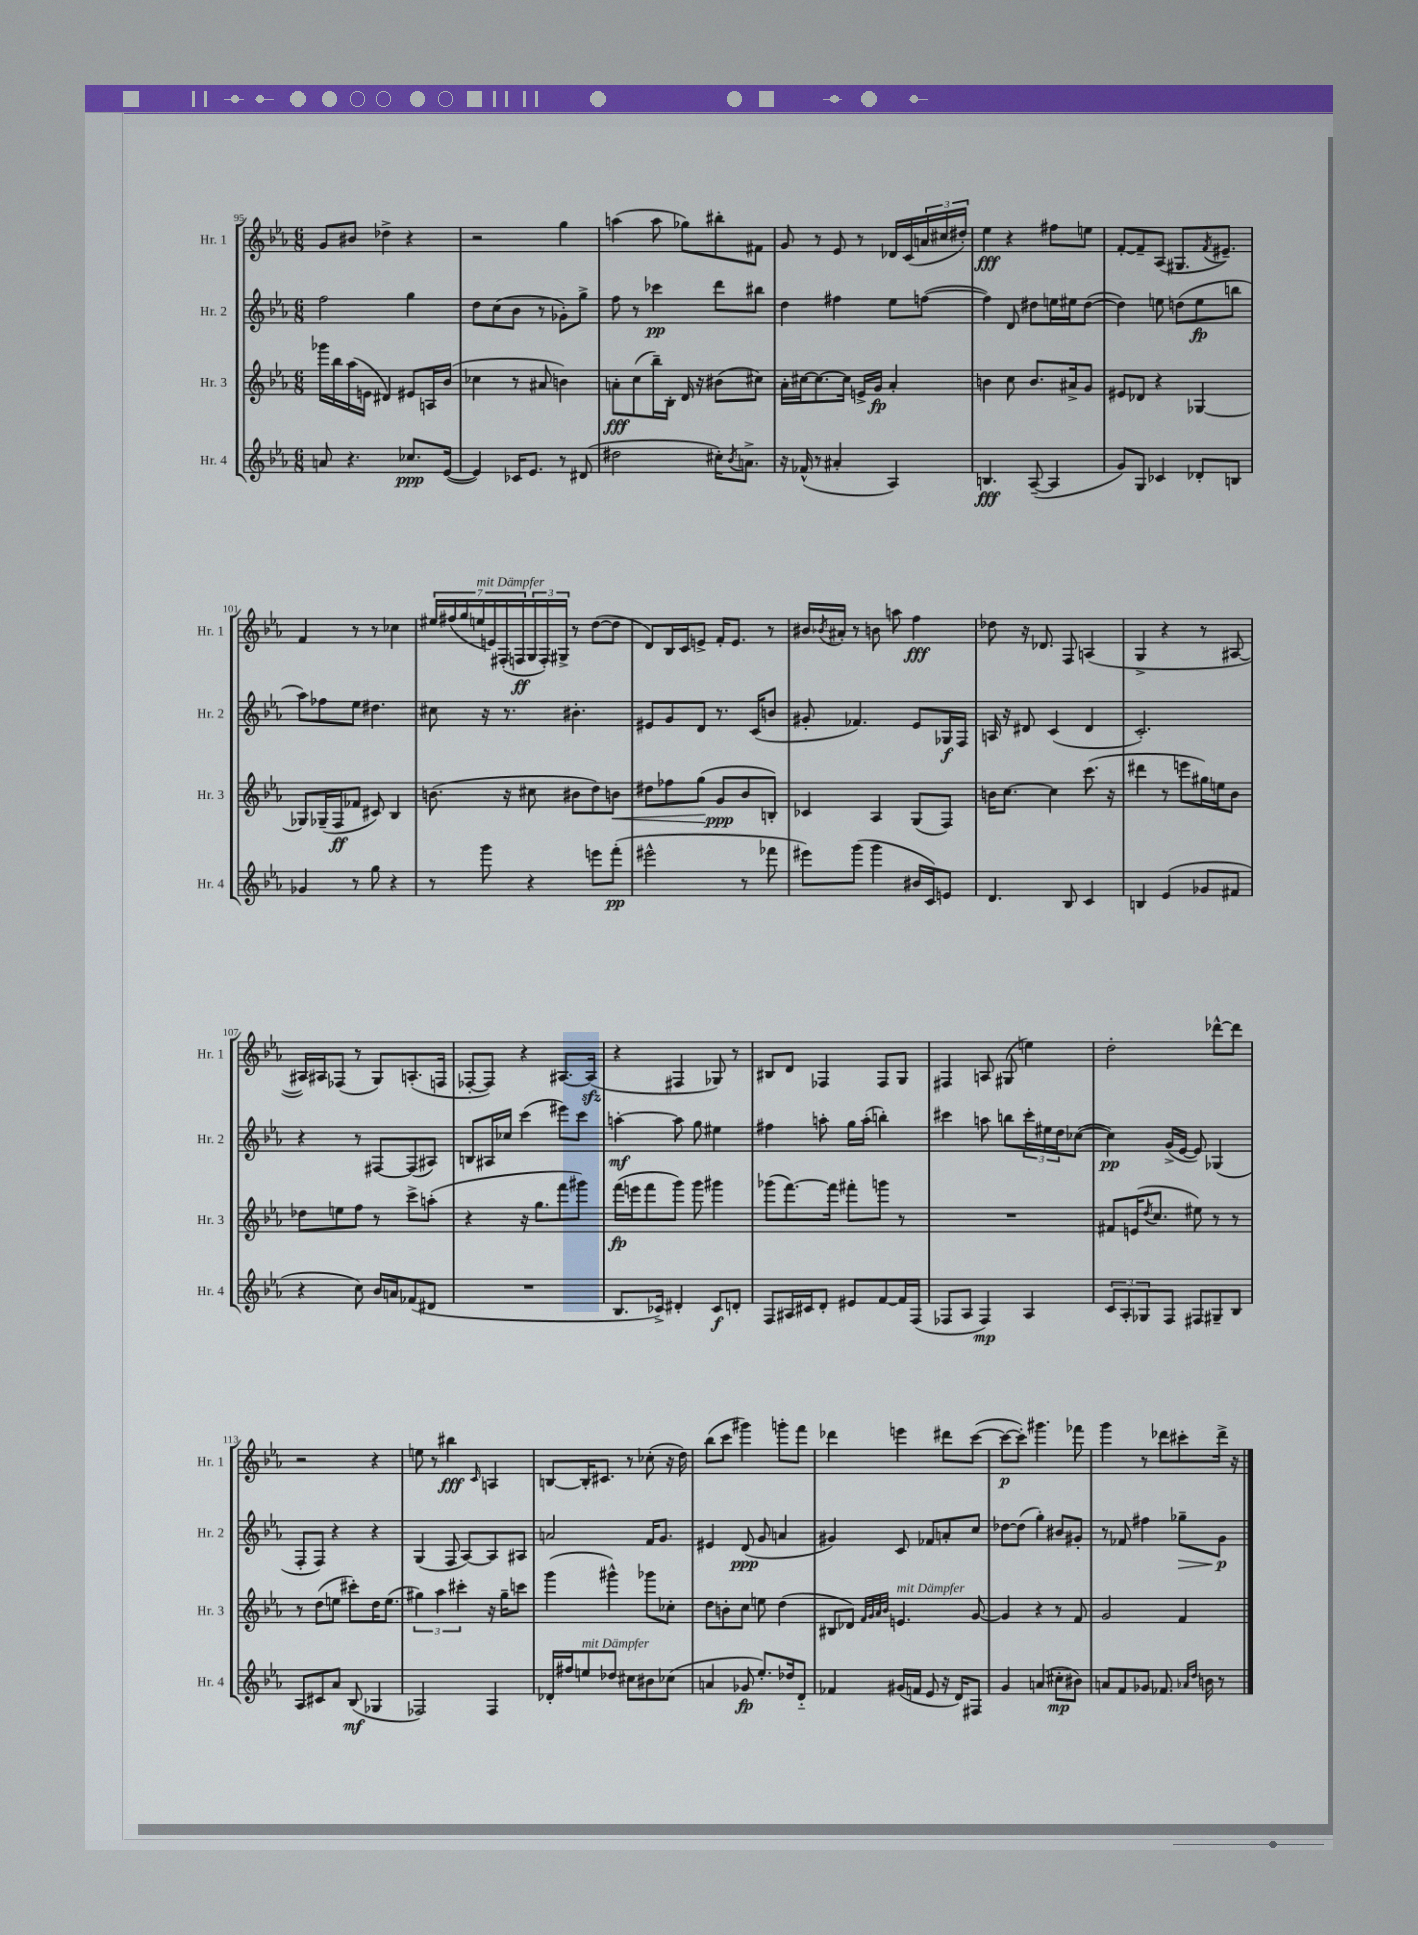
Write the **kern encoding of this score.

**kern	**dynam	**kern	**dynam	**kern	**dynam	**kern	**dynam
*part4	*part4	*part3	*part3	*part2	*part2	*part1	*part1
*staff4	*staff4	*staff3	*staff3	*staff2	*staff2	*staff1	*staff1
*I"Hr. 4	*	*I"Hr. 3	*	*I"Hr. 2	*	*I"Hr. 1	*
*I'Hr. 4	*	*I'Hr. 3	*	*I'Hr. 2	*	*I'Hr. 1	*
*clefG2	*	*clefG2	*	*clefG2	*	*clefG2	*
*k[b-e-a-]	*	*k[b-e-a-]	*	*k[b-e-a-]	*	*k[b-e-a-]	*
*M6/8	*	*M6/8	*	*M6/8	*	*M6/8	*
=95	=95	=95	=95	=95	=95	=95	=95
8an/	.	16ggg-X\LL	.	2ff\	.	8g/L	.
.	.	16bb-\	.	.	.	.	.
4.r	.	(16aa-\	.	.	.	8b#X/J	.
.	.	16en\JJ	.	.	.	.	.
.	.	4d#X/)	.	.	.	4dd-X^\	.
8.cc-X/L	ppp	8e#X/L	.	4gg\	.	4r	.
.	.	16An/L	.	.	.	.	.
([16e-/Jk	.	(16b-/JJ	.	.	.	.	.
=96	=96	=96	=96	=96	=96	=96	=96
4e-/])	.	4cc-X\	.	8dd\L	.	2r	.
.	.	.	.	(8cc\	.	.	.
16c-X/KL	.	8r	.	8b-\J	.	.	.
8.e-/J	.	.	.	.	.	.	.
.	.	8a#X/	.	8r	.	.	.
8r	.	4bn\)	.	8g-X'\L)	.	4gg\	.
(8d#X/	.	.	.	8gg^\J	.	.	.
=97	=97	=97	=97	=97	=97	=97	=97
2dd#X\	.	8an'\L	fff	8ff\	.	(4aan\	.
.	.	(8cc\	.	8r	.	.	.
.	.	16bb-~\L)	.	4ccc-X\	pp	8aa\	.
.	.	16B-'\JJ	.	.	.	.	.
.	.	16d/	.	.	.	8gg-X\L)	.
.	.	16r	.	.	.	.	.
16cc#X'\KL)	.	(8b#X\L	.	8ddd\L	.	8bb#X'\	.
8qb-/	.	.	.	.	.	.	.
8.an^\J	.	.	.	.	.	.	.
.	.	8cc#X\J)	.	8bb#X\J	.	8f#X\J	.
=98	=98	=98	=98	=98	=98	=98	=98
16r	.	16a-'\LL	.	4dd\	.	8g/	.
(16f-X^^/	.	[16cc#X\J	.	.	.	.	.
8r	.	8.cc#\_	.	.	.	8r	.
4a#X'/	.	.	.	4ff#X\	.	8e-/	.
.	.	16cc#\Jk]	.	.	.	.	.
.	.	16en^/LL	.	.	.	8r	.
.	.	16g/JJ	fp	.	.	.	.
4A-/)	.	4a-'/	.	8ee-\L	.	16d-X/LL	.
.	.	.	.	.	.	(16c/	.
.	.	.	.	([8ffn\J	.	24an/	.
.	.	.	.	.	.	24cc#X/	.
.	.	.	.	.	.	24dd#X'/JJ)	.
=99	=99	=99	=99	=99	=99	=99	=99
4.Bn/	fff	4bn\	.	4ff\])	.	4ee-\	fff
.	.	8cc\	.	8d/	.	4r	.
([8A-~/	.	8.b/L	.	8dd#X\L	.	.	.
4A-/]	.	.	.	16een\L	.	8ff#X\L	.
.	.	16a#X^/k	.	16ee#X\J	.	.	.
.	.	8g/J	.	([8dd#\J	.	8een\J	.
=100	=100	=100	=100	=100	=100	=100	=100
8g/L)	.	8e#X/L	.	4dd#\])	.	[8f'/L	.
8G/J	.	8d-X/J	.	.	.	8f~/]	.
4c-X/	.	4r	.	8een\	.	(8A-/J	.
.	.	.	.	(8ddn\L	.	8.G#X/L	.
8d-X'/L	.	[4G-X/	.	8ee\	fp	.	.
.	.	.	.	.	.	8qf/	.
.	.	.	.	.	.	8.e#X~/J)	.
8Bn/J	.	.	.	8bbn\J	.	.	.
!!LO:LB:g=z
=101	=101	=101	=101	=101	=101	=101	=101
4g-X/	.	8G-X/L]	.	8aa-\L)	.	4f/	.
.	.	(16G-X~/L	.	8ff-X\	.	.	.
.	.	16F/J	ff	.	.	.	.
8r	.	8f-X/J	.	8ee-\J	.	8r	.
8gg\	.	8c#X/)	.	4.dd#X\	.	8r	.
4r	.	4B-/	.	.	.	4cc-X\	.
=102	=102	=102	=102	=102	=102	=102	=102
8r	.	(8.bn\	.	8cc#X\	.	28ee#X/LL	.
.	.	.	.	.	.	(28ff#X/	.
.	.	.	.	.	.	28gg/	.
!	!	!	!	!	!	!LO:TX:a:i:t=mit Dämpfer	!
.	.	.	.	.	.	28een/	.
8ggg\	.	.	.	16r	.	.	.
.	.	.	.	.	.	28en/)	.
.	.	.	.	.	.	(28F#X'/	.
.	.	16r	.	8.r	.	.	.
.	.	.	.	.	.	28Fn/	ff
4r	.	8cc#X\	.	.	.	24G/	.
.	.	.	.	.	.	24F'/)	.
.	.	.	.	.	.	24G#X^/JJ	.
.	.	8b#X\L	.	4.b#X'\	.	8r	.
8eeen\L	.	8dd\)	.	.	.	([8dd\L	.
!	!	!	!LO:HP:b	!	!	!	!
(8fff'\J	pp	8bn\J	<	.	.	8dd\J]	.
=103	=103	=103	=103	=103	=103	=103	=103
2eee#X^^\	.	8dd#X\L	.	8e#X/L	.	8d/L)	.
.	.	8ff-X\	.	8g/	.	16B-/L	.
.	.	.	.	.	.	16c/J	.
.	.	(8gg\J	.	8d/J	.	8en^/J	.
.	.	8g/L	[ ppp	8.r	.	16f'/KL	.
.	.	.	.	.	.	8.e/J	.
8r	.	8b-/	.	.	.	.	.
.	.	.	.	(16c/KL	.	.	.
8fff-X\	.	8Bn'/J)	.	8bn/J	.	8r	.
=104	=104	=104	=104	=104	=104	=104	=104
8eee#X\L)	.	4c-X/	.	8g#X'/	.	16b#X/LL	.
.	.	.	.	.	.	8qb-X/	.
.	.	.	.	.	.	16a#X'/JJ	.
(8ggg\J	.	.	.	4.f-X/)	.	8r	.
4ggg\	.	4A-/	.	.	.	8bn\	.
.	.	.	.	.	.	8aan\	.
16b#X/LL	.	(8G/L	.	8e-/L	.	4ff\	fff
16c/J)	.	.	.	.	.	.	.
8en/J	.	8F/J)	.	16G-X/L	f	.	.
.	.	.	.	16F/JJ	.	.	.
=105	=105	=105	=105	=105	=105	=105	=105
4.d/	.	16bn\KL	.	16An/	.	8dd-X\	.
.	.	[8.cc\J	.	16r	.	.	.
.	.	.	.	8d#X/	.	16r	.
.	.	.	.	.	.	8.d-X/	.
.	.	4cc\]	.	(4c/	.	.	.
8B-/	.	.	.	.	.	8F/	.
4c/	.	(8.ccc\	.	4d#/	.	(4An/	.
.	.	16r	.	.	.	.	.
=106	=106	=106	=106	=106	=106	=106	=106
4Bn/	.	4ddd#X\	.	2.c'/)	.	4G^/	.
(4e-/	.	8r	.	.	.	4r	.
.	.	8eeen\L	.	.	.	.	.
8g-X/L	.	16gg#X\L)	.	.	.	8r	.
.	.	16een\J	.	.	.	.	.
8f#X/J	.	8b-\J	.	.	.	[8A#X/	.
!!LO:LB:g=z
=107	=107	=107	=107	=107	=107	=107	=107
4r	.	8dd-X\L	.	4r	.	16A#X/LL])	.
.	.	.	.	.	.	16A#X/J	.
.	.	8een\	.	.	.	(8F-X/J	.
8cc\)	.	8ff\J	.	8r	.	8r	.
16b-/LL	.	8r	.	[8F#X/L	.	8G/L)	.
16an/J	.	.	.	.	.	.	.
(8f-X/	.	8ccc^\L	.	(8F#/]	.	(8.An'/	.
8d#X/J	.	(8aan'\J	.	8A#X/J)	.	.	.
.	.	.	.	.	.	16Fn/Jk	.
=108	=108	=108	=108	=108	=108	=108	=108
2.r	.	4r	.	8Bn/L	.	[8F-X'/L	.
.	.	.	.	16A#X/L	.	8F-/J])	.
.	.	.	.	16cc-X/JJ	.	.	.
.	.	16r	.	(4ccc\	.	4r	.
.	.	8.gg\L	.	.	.	.	.
.	.	8fff\	.	8eee#X\L)	.	[8.A#X/L	.
.	.	8ggg#X\J)	.	8ccc\J	.	.	.
.	.	.	.	.	.	(16A#zz/Jk]	.
=109	=109	=109	=109	=109	=109	=109	=109
8.B-/L	.	(16fff\LL	fp	[4aan'\	mf	4r	.
.	.	16eeen\J	.	.	.	.	.
.	.	8fff\	.	.	.	.	.
16c-X^/Jk)	.	.	.	.	.	.	.
4d#X'/	.	8ggg\J)	.	8aa\]	.	4F#X/	.
.	.	8ggg\	.	8gg\	.	.	.
8c-/L	f	4ggg#X\	.	4ee#X\	.	8G-X/)	.
8dn'/J	.	.	.	.	.	8r	.
=110	=110	=110	=110	=110	=110	=110	=110
8F/L	.	(8ggg-X\L	.	4ff#X\	.	8B#X/L	.
16A#X/L	.	[8.fff\)	.	.	.	8d/J	.
16c#X/J	.	.	.	.	.	.	.
8d'/J	.	.	.	8aan'\	.	4F-X/	.
.	.	16fff\Jk]	.	.	.	.	.
8e#X/L	.	8fff#X'\L	.	16gg\LL	.	.	.
.	.	.	.	(16aa'\JJ	.	.	.
[8f/	.	8gggn\J	.	4bbn'\)	.	8F-/L	.
16f/L]	.	8r	.	.	.	8G/J	.
(16F/JJ	.	.	.	.	.	.	.
=111	=111	=111	=111	=111	=111	=111	=111
8F-X/L	.	2.r	.	4ccc#X\	.	4F#X/	.
8A-/J	.	.	.	.	.	.	.
4F-/)	mp	.	.	8aan\	.	8An/	.
.	.	.	.	8bbn\L	.	(8G#X/	.
4A-/	.	.	.	24ccc#'\L	.	4een\)	.
.	.	.	.	24ee#X\	.	.	.
.	.	.	.	24dd\J	.	.	.
.	.	.	.	([8cc-X\J	.	.	.
=112	=112	=112	=112	=112	=112	=112	=112
12c/L	.	8f#X/L	.	4cc-\])	pp	2dd'\	.
12A-'/	.	.	.	.	.	.	.
.	.	(16en/K	.	.	.	.	.
12G-X/	.	.	.	.	.	.	.
.	.	8qdd/	.	.	.	.	.
.	.	8.cc/J	.	.	.	.	.
8F/J	.	.	.	(16g^/LL	.	.	.
.	.	.	.	[16e-/JJ	.	.	.
8F#X/L	.	8ee#X\)	.	8e-/])	.	.	.
8G#X~/	.	8r	.	(4G-X/	.	[8ddd-X^^\L	.
8B-/J	.	8r	.	.	.	8ddd-\J]	.
!!LO:LB:g=z
=113	=113	=113	=113	=113	=113	=113	=113
8A-/L	.	8r	.	8F'/L	.	2r	.
8c#X/	.	(8dd\L	.	8F/J)	.	.	.
8a-/J	.	8een\J	.	4r	.	.	.
(8B-/	mf	8ccc#X'\L)	.	.	.	.	.
4G-X/	.	16dd\K	.	4r	.	4r	.
.	.	(8.ee\J	.	.	.	.	.
=114	=114	=114	=114	=114	=114	=114	=114
2F-X/)	.	6gg#X\)	.	(4G/	.	8een\	.
.	.	.	.	.	.	8r	.
.	.	6aa-\	.	.	.	.	.
.	.	.	.	8F/	.	4bb#X\	fff
.	.	6ccc#X'\	.	.	.	.	.
.	.	.	.	[8A-/L)	.	.	.
.	.	.	.	.	.	16qqc/	.
4F-/	.	16r	.	8A-/]	.	4An/	.
.	.	16gg#~\KL	.	.	.	.	.
.	.	8cccn\J	.	8A#X/J	.	.	.
=115	=115	=115	=115	=115	=115	=115	=115
16d-X'/LL	.	(4ggg\	.	2an/	.	[8Bn/L	.
16ff#X/J	.	.	.	.	.	.	.
!LO:TX:a:i:t=mit Dämpfer	!	!	!	!	!	!	!
8een/	.	.	.	.	.	16B'/K]	.
.	.	.	.	.	.	8.c#X/J	.
8dd-X/J	.	4ggg#X^^\)	.	.	.	.	.
8cc#X\L	.	.	.	.	.	8r	.
8b#X\	.	8ggg-X\L	.	16f/KL	.	(8cc-X'\	.
.	.	.	.	8.g/J	.	.	.
(8cc-X\J	.	8cc-X'\J	.	.	.	16r	.
.	.	.	.	.	.	16dd\)	.
=116	=116	=116	=116	=116	=116	=116	=116
4an/	.	8dd\L	.	4e#X/	.	(8bb-\L	.
.	.	8bn'\	.	.	.	8ccc\J	.
8g-X/	fp	8cc\J	.	(8d/	ppp	4ggg#X\)	.
8.ee-'/L)	.	8een\	.	8g/	.	.	.
.	.	(4dd\	.	4an/	.	8gggn'\L	.
16dd-X/k	.	.	.	.	.	.	.
8d/J	.	.	.	.	.	8fff\J	.
=117	=117	=117	=117	=117	=117	=117	=117
4f-X/	.	8B#X/L	.	4g#X/)	.	4ddd-X\	.
.	.	8d-X/J)	.	.	.	.	.
.	.	32qqf/LLL	.	.	.	.	.
.	.	32qqg/	.	.	.	.	.
.	.	32qqa-/	.	.	.	.	.
.	.	32qqb-/JJJ	.	.	.	.	.
!	!	!LO:TX:a:i:t=mit Dämpfer	!	!	!	!	!
(16g#X/LL	.	4.en/	.	8c/	.	4eeen\	.
16fn/JJ	.	.	.	.	.	.	.
8e-/	.	.	.	8f-X/L	.	.	.
16r	.	.	.	8an'/	.	8ddd#X\L	.
16d/KL)	.	.	.	.	.	.	.
8F#X/J	.	[8g/	.	8cc/J	.	([8ccc\J	.
=118	=118	=118	=118	=118	=118	=118	=118
4g/	.	4g/]	.	[8dd-X\L	.	8ccc\L_	p
.	.	.	.	(8dd-\J]	.	8ccc'\J])	.
(4an/	.	4r	.	4gg'\)	.	4.ggg#X\	.
8cc#X'\L	mp	8r	.	8b#X/L	.	.	.
8b#X\J)	.	8f/	.	8g#X'/J	.	8fff-X\	.
=119	=119	=119	=119	=119	=119	=119	=119
8an/L	.	2g/	.	8r	.	4ggg\	.
8f/	.	.	.	8f-X/	.	.	.
8g-X/J	.	.	.	4ff#X\	.	8r	.
8.f-X/	.	.	.	.	.	8ddd-X\L	.
!	!	!	!	!	!LO:HP:b	!	!
.	.	4f/	.	8gg-X~\L	>	8ccc#X'\	.
16qqa-X/LL	.	.	.	.	.	.	.
16qqdd/JJ	.	.	.	.	.	.	.
16bn\	.	.	.	.	.	.	.
8r	.	.	.	8g\J	p	16ddd-^\Jk	.
.	.	.	.	.	.	16r	.
.	.	.	.	.	]	.	.
==	==	==	==	==	==	==	==
*-	*-	*-	*-	*-	*-	*-	*-
